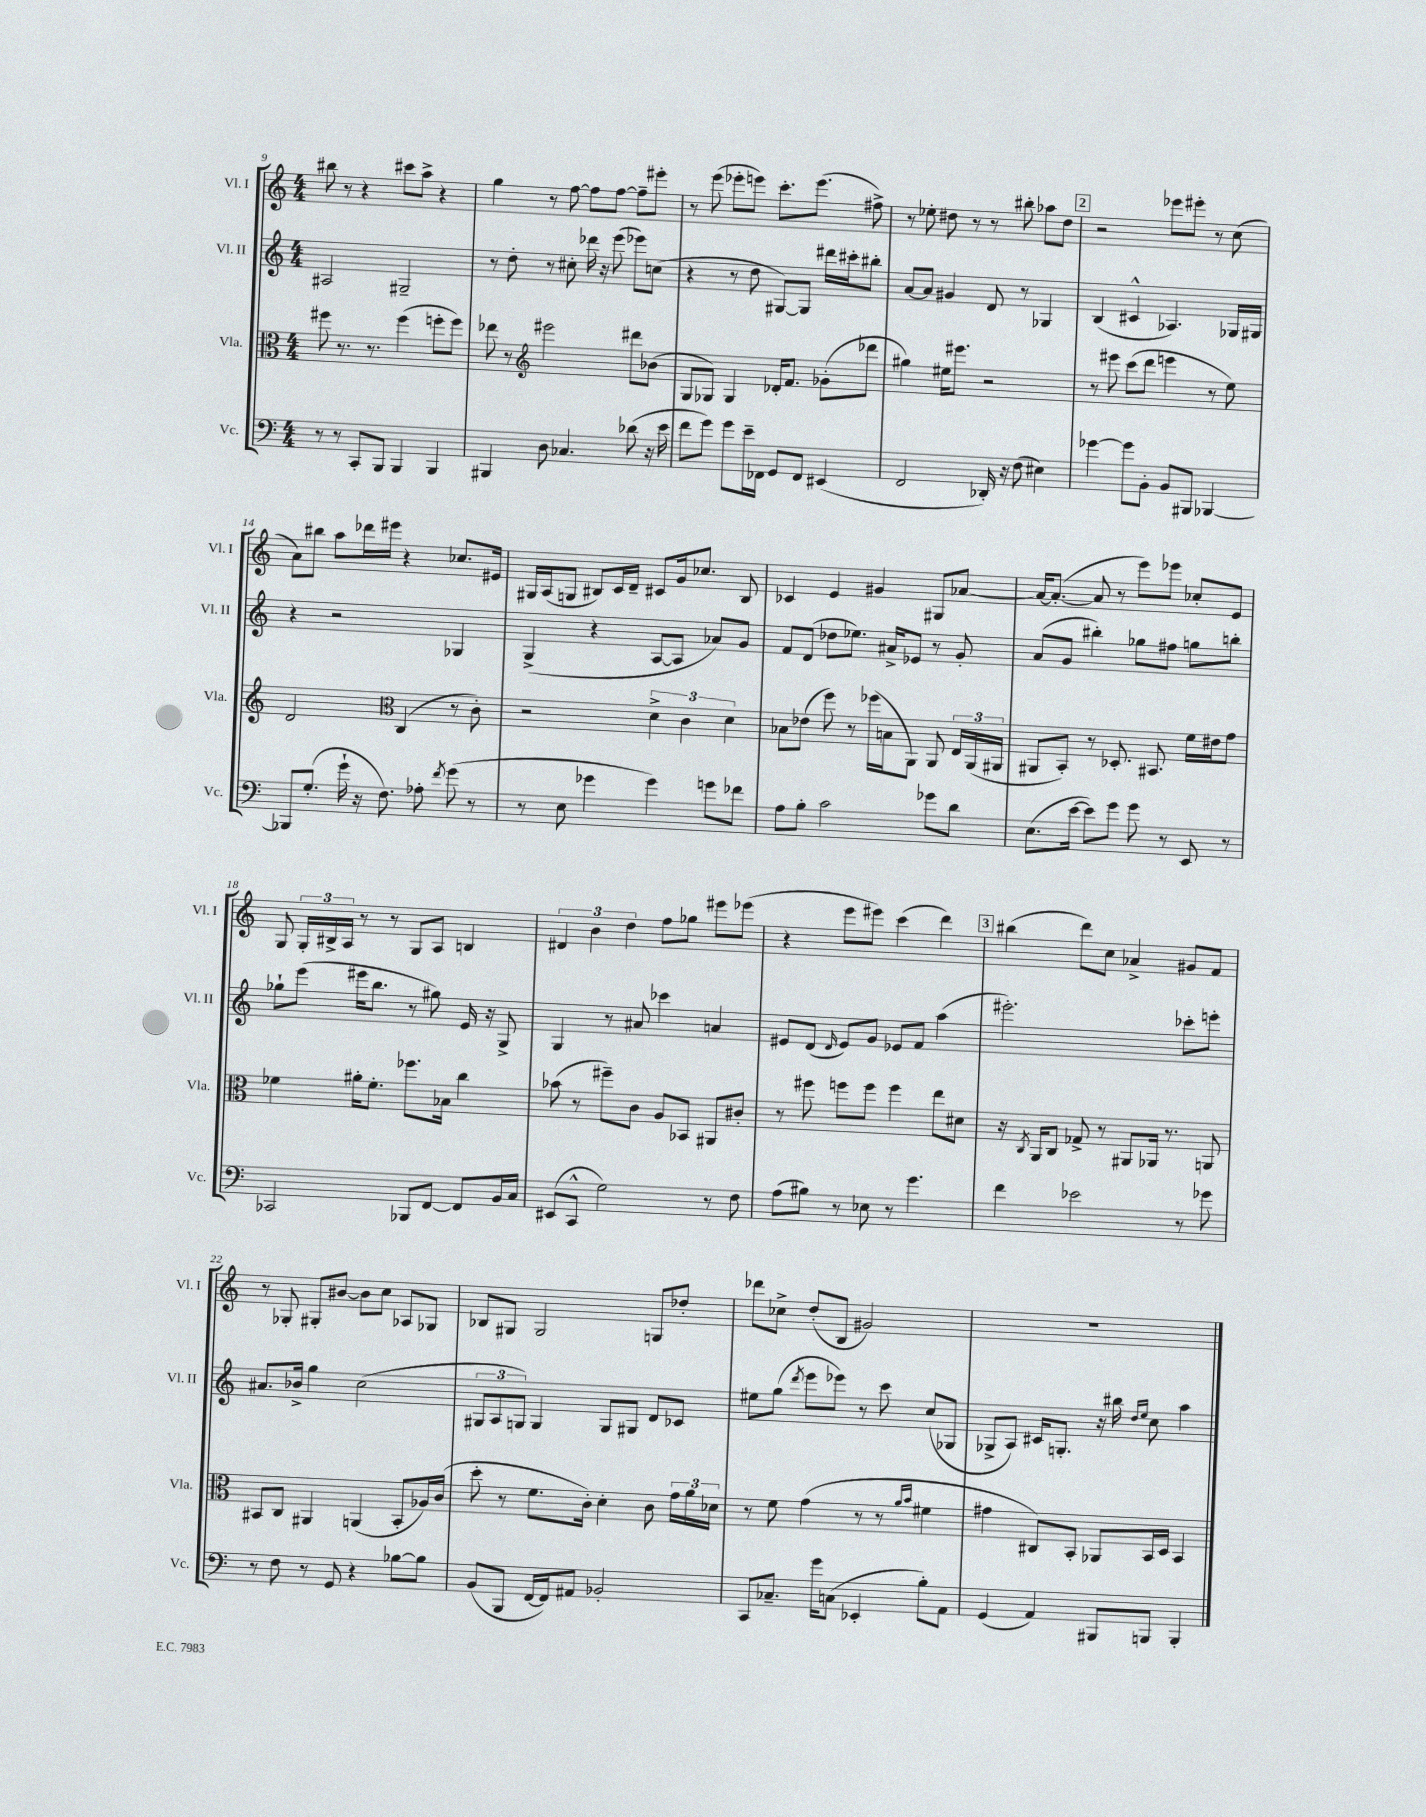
<<
\new StaffGroup <<
\new Staff = "s0" \with { instrumentName = "Vl. I" shortInstrumentName = "Vl. I" } {
    \clef treble \key c \major \numericTimeSignature \time 4/4
    \autoBeamOff bis''8 r8 r4 cis'''8[ a''8]-> r4 |
    g''4 r8 f''8~ f''8[ f''8]~ f''8[-- eis'''8]-. |
    r8 e'''8( ees'''8[-. e'''8]) c'''8.[-. e'''8.]( fis''8->) |
    r8 ees''8-. dis''8 r8 r8 bis''8-. aes''8[ dis''8] |
    \mark \markup { \box "2" } r2 ees'''8[ eis'''8]-. r8 c''8( |
    a'8[) bis''8] a''8[ des'''16 eis'''16] r4 ces''8.[ eis'16] |
    gis16[ a16( g8] bis8[) c'16 d'16]-- cis'8[ g'16 ces''8.] bis8 |
    ces'4 e'4 gis'4 gis8[ aes'8]~ |
    aes'16[~ aes'8.]~-.( aes'8 r8 e'''8[) ees'''8] ces''8[-. e'8] |
    g8 \tuplet 3/2 { g16[-. bis16-> a16] } r8 r8 g8[ a8] b4 |
    \tuplet 3/2 { dis'4 b'4 d''4 } f''8[ ges''8] eis'''8[ ees'''8]( |
    r4 e'''8[ eis'''8]) c'''4( d'''4) |
    \mark \markup { \box "3" } bis''4( d'''8[) c''8] aes'4-> gis'8[ f'8] |
    r8 ges8-. gis8[-. bis'8]~ bis'8[ c''8] aes8[ ges8] |
    bes8[ gis8] gis2 g8[ des''8]-. |
    des'''8[ ces''8]-> d''8[-.( b8] gis'2) |
    R1 \bar "|." |
}
\new Staff = "s1" \with { instrumentName = "Vl. II" shortInstrumentName = "Vl. II" } {
    \clef treble \key c \major \numericTimeSignature \time 4/4
    \autoBeamOff ais2 gis2-- |
    r8 d''8-. r8 cis''8-. des'''16 r16 e'''8( ees'''8[) c''8]( |
    r4 r8 d''8 gis8[~) gis8] dis'''16[ cis'''16-. bis''8]-. |
    a'8[~ a'8] gis'4 d'8 r8 ges4 |
    \mark \markup { \box "2" } b4( cis'4-^ aes4.) ges16[ gis16] |
    r4 r2 ges4 |
    g4->( r4 a8[~ a8] aes'8[) g'8] |
    f'8[ d'8]( des''8[ ees''8.]) ais'16[-> ees'8] r8 g'8-. |
    a'8[( g'8] bis''4-.) ges''8[ fis''8] g''8[ b''8]-. |
    ges''8[-! e'''8]( eis'''16[ b''8.] r8 gis''8) e'16 r16 g8-> |
    g4 r8 ais'8 ces'''4 a'4 |
    eis'8[ d'8]( \grace { d'16 } eis'8[) g'8] ees'8[ f'8] a''4( |
    \mark \markup { \box "3" } eis'''2.-.) ces'''8[-. e'''8]-. |
    ais'8.[ bes'16]-> g''4 c''2( |
    \tuplet 3/2 { gis8[ a8 g8]) } g4 g8[ gis8] d'8[ ces'8] |
    eis''8[ g''8]( \acciaccatura { d'''8 } e'''8[ ees'''8]) r8 c'''8 c''8[( ges8] |
    ges8[-> a8]) cis'16[ g8.]-. r16 bis''16 \grace { d''16[ e''16] } c''8 a''4 \bar "|." |
}
\new Staff = "s2" \with { instrumentName = "Vla." shortInstrumentName = "Vla." } {
    \clef alto \key c \major \numericTimeSignature \time 4/4
    \autoBeamOff fis''8 r8. r8. fis''4( f''8[-. f''8]) |
    ees''8 r8 \clef treble eis'''2 dis'''8[ bes'8]( |
    g8[ ges8]) ges4 des'16[-. f'8.] ges'8[-.( des'''8] |
    gis''4) eis''16[ eis'''8.] r2 |
    \mark \markup { \box "2" } r8 eis'''8 c'''8[( d'''8] e'''4 r8 e''8) |
    d'2 \clef alto c4( r8 c'8-.) |
    r2 \tuplet 3/2 { d'4-> c'4 d'4 } |
    bes8[ ees'8]( f''8) r8 fes''16[( b16 a,8]) a,8 \tuplet 3/2 { e16[ a,16( ais,16] } |
    ais,8[ b,8]-.) r8 des8.-. bis,8. f'16[ eis'16 g'8] |
    fes'4 ais'16[-. fes'8.]-. fes''8.[ bes16] c''4 |
    bes'8( r8 fis''8[--) c'8] a8[ bes,8] ais,8[ cis'8]-. |
    r8 fis''8 f''8[ f''8] f''4 e''8[ dis'8] |
    \mark \markup { \box "3" } r16 \acciaccatura { c8 } a,16[ c8] ges8-> r8 ais,8[ aes,16] r8. a,8 |
    bis,8[ c8] ais,4 a,4( bis,8[-. aes16) c'16]( |
    d''8-. r8 f'8.[ c'16]-.) d'4-. c'8 \tuplet 3/2 { g'16[ a'16 des'16] } |
    r8 f'8 g'4( r8 r8 \grace { a'16[ b'16] } fis'4 |
    gis'4 cis8[) b,8]-. aes,8[ b,16 d16] b,4 \bar "|." |
}
\new Staff = "s3" \with { instrumentName = "Vc." shortInstrumentName = "Vc." } {
    \clef bass \key c \major \numericTimeSignature \time 4/4
    \autoBeamOff r8 r8 c,8[-. b,,8] b,,4 b,,4 |
    bis,,4 d8 ces4. des'8( r16 e'16 |
    f'8[ g'8]) g'8[ e'16-- fes,16] g,8[ fes,8] eis,4( |
    f,2 des,16-.) r16 f8( eis4) |
    \mark \markup { \box "2" } ges'4~ ges'8[ b,8]-. b,8[ bis,,8] bes,,4~ |
    bes,,8[ g8.]-.( g'16-! r16 f8.) aes8-. \acciaccatura { f'8 } g'8( r8 |
    r8 e8 ges'4 ges'4) g'8[ fes'8] |
    a8[ b8]-. c'2 ges'8[ d'8] |
    e8.[( e'16]~ e'8[) g'8] g'8 r8 e,8 r8 |
    ces,2 bes,,8[ f,8]~ f,8[ b,16 c16] |
    eis,8[( c,8]-^ g2) r8 f8 |
    a8[( bis8]) r8 ees8 r8 g'4. |
    \mark \markup { \box "3" } f'4 ees'2 r8 ges'8 |
    r8 f8 r8 g,8 r4 bes8[~ bes8] |
    b,8[( b,,8] f,16[~ f,16) ais,8] bes,2-. |
    c,8[ ces8.]-- g'16[ c8]( ees,4-. b8[-.) a,8] |
    g,4( a,4) bis,,8[ b,,8] b,,4-. \bar "|." |
}
>>
>>
\layout { \context { \Score currentBarNumber = #9 } }
